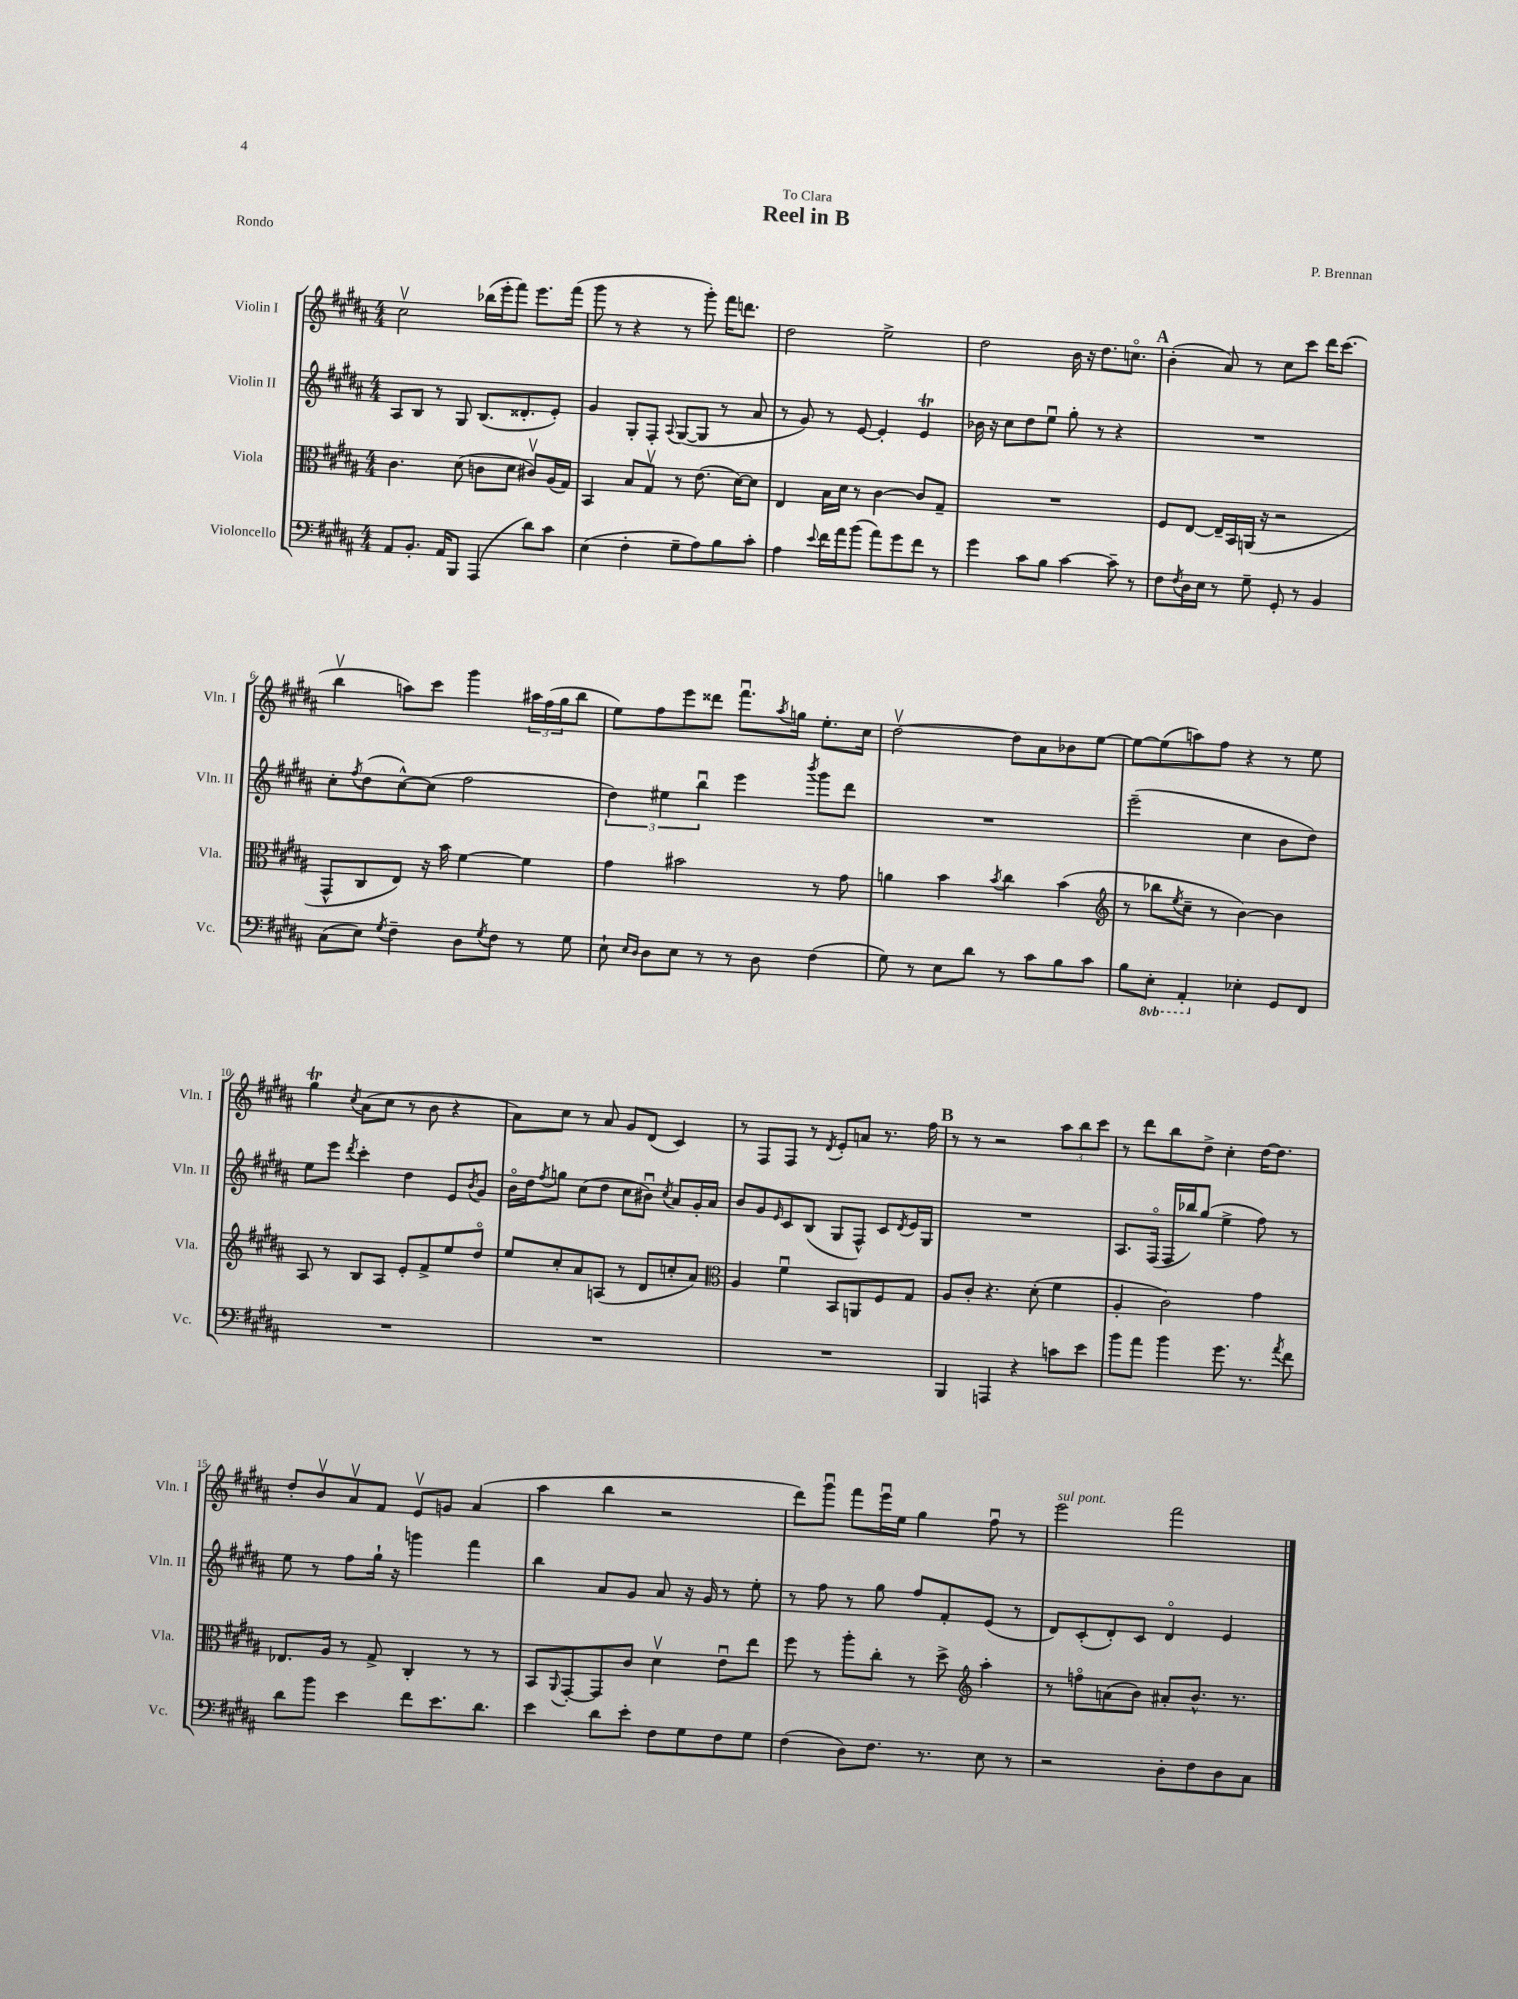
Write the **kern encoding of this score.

**kern	**kern	**kern	**kern
*staff4	*staff3	*staff2	*staff1
*clefF4	*clefC3	*clefG2	*clefG2
*k[f#c#g#d#a#]	*k[f#c#g#d#a#]	*k[f#c#g#d#a#]	*k[f#c#g#d#a#]
*M4/4	*M4/4	*M4/4	*M4/4
8AA#/L	4.c#\	8A#/L	2cc#v\
8.BB'/J	.	8B/J	.
.	.	8r	.
16AA#/LK	.	.	.
8BBB/J	(8d#\	8G#/	.
(4AAA#/	8c\L	(8.B/L	(16bb-\LL
.	.	.	16eee'\J
.	8d#\J	.	8fff#\J)
.	.	8.d##'/	.
8d#\L)	8c#v/L)	.	8.eee\L
8c#\J	(16A#/L	8e'/J)	.
.	16G#/JJ)	.	(16fff#\Jk
=	=	=	=
(4E\	4BB/	4g#/	8ggg#\
.	.	.	8r
4F#'\	8B/L	8G#'/L	4r
.	8G#v/J	8F#'/J	.
.	.	8qqA#/	.
8G#~\L	8r	([8G#/L	8r
8A#\)	(8.e\	8G#/]J	8ggg#'\)
8B\	.	8r	16fff#\LK
.	[16d#\LK)	.	8.ddd\J
8c#'\J	8d#\]J	8a#/	.
=	=	=	=
4A#\	4E/	8r	2dd#\
.	.	8g#/)	.
8qqe/	.	.	.
16f#\LL	16B\LL	8r	.
16a#\J	16d#\JJ	.	.
(8b\J	8r	[8e/	.
8a#\L)	[4c#\	4e'/]	2ee^\
8g#\	.	.	.
8f#\J	8c#/]L	4e/	.
8r	8G#~/J	.	.
=	=	=	=
4g#\	1r	16b-\	2dd#\
.	.	16r	.
.	.	8cc#\L	.
8c#\L	.	8dd#\	.
8B\J	.	8eeu\J	.
[4c#\	.	8gg#'\	16b\
.	.	.	16r
.	.	8r	8.dd#\L
8c#~\]	.	4r	.
.	.	.	8.cco\J
8r	.	.	.
=	=	=	=
8F#\L	8F#/L	1r	(4b'\
8qF#/	.	.	.
16D#\L	[8E/J	.	.
16E\JJ	.	.	.
8r	16E~/]LL	.	8a#/)
.	16BB/	.	.
8G#~\	(16AA/JJ	.	8r
.	16r	.	.
8GG#'/	2r	.	8cc#\L
8r	.	.	8ccc#\J
4BB/	.	.	16ddd#\LK
.	.	.	(8.ccc#\J
=	=	=	=
(8C#\L	8GG#^^/L	8cc#'\L	4bbv\
.	.	8qff#/	.
8E\J)	8C#/	(8dd#\	.
8qG#/	.	.	.
4F#~\	8E/J)	[8cc#^^\)	8aa\L)
.	16r	(8cc#\]J	8ccc#\J
.	16b\	.	.
8D#\L	[4f#\	2ff#\	4ggg#\
8qG#/	.	.	.
8F#\J	.	.	.
8r	4f#\]	.	24aa#\LL
.	.	.	(24ff#\
.	.	.	24gg#\J
8G#\	.	.	8bb\J
=	=	=	=
8E`\	4g#\	6dd#\)	8ee\L)
16qqE/LL	.	.	.
16qqD#/JJ	.	.	.
8D#\L	.	.	8ff#\
.	.	6ee#\	.
8E\J	2b#\	.	8eee\
.	.	6bbu\	.
8r	.	.	8ddd##\J
8r	.	4eee\	8.fff#u\L
8D#\	.	.	.
.	.	.	8qaa#/
.	.	.	16gg\Jk
.	.	8qbbb/	.
(4F#\	8r	8ggg#\L	8.ee'\L
.	8g#\	8ddd#\J	.
.	.	.	16cc#\Jk
=	=	=	=
8G#\)	4a\	1r	[2dd#v\
8r	.	.	.
8E\L	4b\	.	.
8d#\J	.	.	.
.	8qb/	.	.
8r	4cc#\	.	8dd#\]L
8c#\L	.	.	8a#\
8B\	(4b\	.	8b-\
8c#\J	.	.	[8ee\J
=	=	=	=
*	*clefG2	*	*
8B\L	8r	(2eee~\	8ee\_L
8EE'\J	8bb-\L	.	(8ee\]
.	8qee/	.	.
4AAA#'/	8cc#~\J	.	8aa\)
.	8r	.	8ff#\J
4E-'\	[4b\)	4cc#\	4r
8GG#/L	4b\]	8b\L	8r
8FF#/J	.	8dd#\J)	8ee\
=	=	=	=
1r	8A#/	8ee\L	4gg#\
.	8r	8eee\J	.
.	.	8qddd#/	8qcc#/
.	8B/L	4ccc#'\	(8a#\L
.	8A#/J	.	8cc#\J
.	8e'/L	4dd#\	8r
.	8f#^/	.	8b\
.	8ee/	8e/L	4r
.	.	8qb/	.
.	8dd#o/J	8g#/J	.
=	=	=	=
1r	8ee/L	16bo\LL	8a#\L)
.	.	16dd#\J	.
.	.	8qff#/	.
.	8cc#'/	8gg\J	8cc#\J
.	8a#/	(8cc#\L	8r
.	(8A/J	8dd#\J	8a#/
.	8r	8cc#\L	8g#/L
.	8d#/L	8b#u\J)	(8d#/J
.	.	8qcc#/	.
.	8cc'/	8a#/L	4c#/)
.	8a#/J)	16g#'/L	.
.	.	16a#/JJ	.
=	=	=	=
*	*clefC3	*	*
1r	4A#/	8b/L	8r
.	.	8g#/	8F#/L
.	.	16qqe/	.
.	4f#u\	8c#/	8F#/J
.	.	(8B/J	8r
.	.	.	8qd#/
.	8BB/L	8G#/L	8e'/L
.	8AA/	8F#^^/J)	8a/J
.	8F#/	8c#/L	8.r
.	.	8qd#/	.
.	8G#/J	16e/L	.
.	.	16G#/JJ	16ff#\
=	=	=	=
4BBB/	8A#/L	1r	8r
.	8c#'/J	.	8r
4AAA/	4.r	.	2r
4r	.	.	.
.	(8d#'\	.	.
8c\L	4f#\	.	12aa#\L
.	.	.	12bb\
8e\J	.	.	.
.	.	.	12ccc#\J
=	=	=	=
8b\L	4A#'/	8.A#/L	8r
8a#\J	.	.	8ddd#\L
.	.	(16F#o/Jk	.
4b\	2c#\)	16F#/LL	8bb\
.	.	16bb-/J)	.
.	.	(8gg#/J	8dd#^\J
8.g#\	.	4ee^\	4cc#'\
8.r	.	.	.
.	4g#\	8ff#\)	[16dd#\LK
.	.	.	8.dd#\]J
8qa#/	.	.	.
8f#\	.	8r	.
=	=	=	=
8d#\L	8.E-/L	8ee\	8dd#'/L
8b\J	.	8r	8bv/
.	16A#/Jk	.	.
4e\	8r	8ff#\L	8a#v/
.	8G#^/	16gg#`\Jk	8f#/J
.	.	16r	.
8f#\L	4C#'/	4ggg\	8ev/L
8.e\	.	.	8g/J
.	8r	4fff#\	(4a#/
8.d#\J	.	.	.
.	8r	.	.
=	=	=	=
4e\	8BB/L	4bb\	4aa#\
.	8qqAA#/	.	.
.	[8GG#'/	.	.
8d#\L	8GG#/]	8a#/L	4bb\
8e'\J	8c#/J	8g#/J	.
8F#\L	4d#v\	8a#/	2r
8G#\	.	16r	.
.	.	16g#/	.
8F#\	8eu\L	8r	.
8G#\J	8ee\J	8ee'\	.
=	=	=	=
(4F#\	8ff#\	8r	8ddd#\L)
.	8r	8ff#\	8ggg#u\J
8D#\L)	8aa#'\L	8r	8fff#\L
8.F#\J	8cc#'\J	8gg#\	16eeeu\L
.	.	.	16ee\JJ
.	8r	8ff#/L	4gg#\
8.r	.	.	.
.	8dd#^\	8f#'/	.
*	*clefG2	*	*
8E\	4aa#'\	(8e/J	8ff#u\
8r	.	8r	8r
=	=	=	=
2r	8r	8d#/L)	2eee\
.	8ffo\L	(8c#'/	.
.	(8a\	8d#'/)	.
.	8b\J)	8c#/J	.
8D#'\L	8a#'/L	4d#o/	2fff#\
8F#\	8.b^^/J	.	.
8D#\	.	4e/	.
.	8.r	.	.
8C#\J	.	.	.
==	==	==	==
*-	*-	*-	*-
